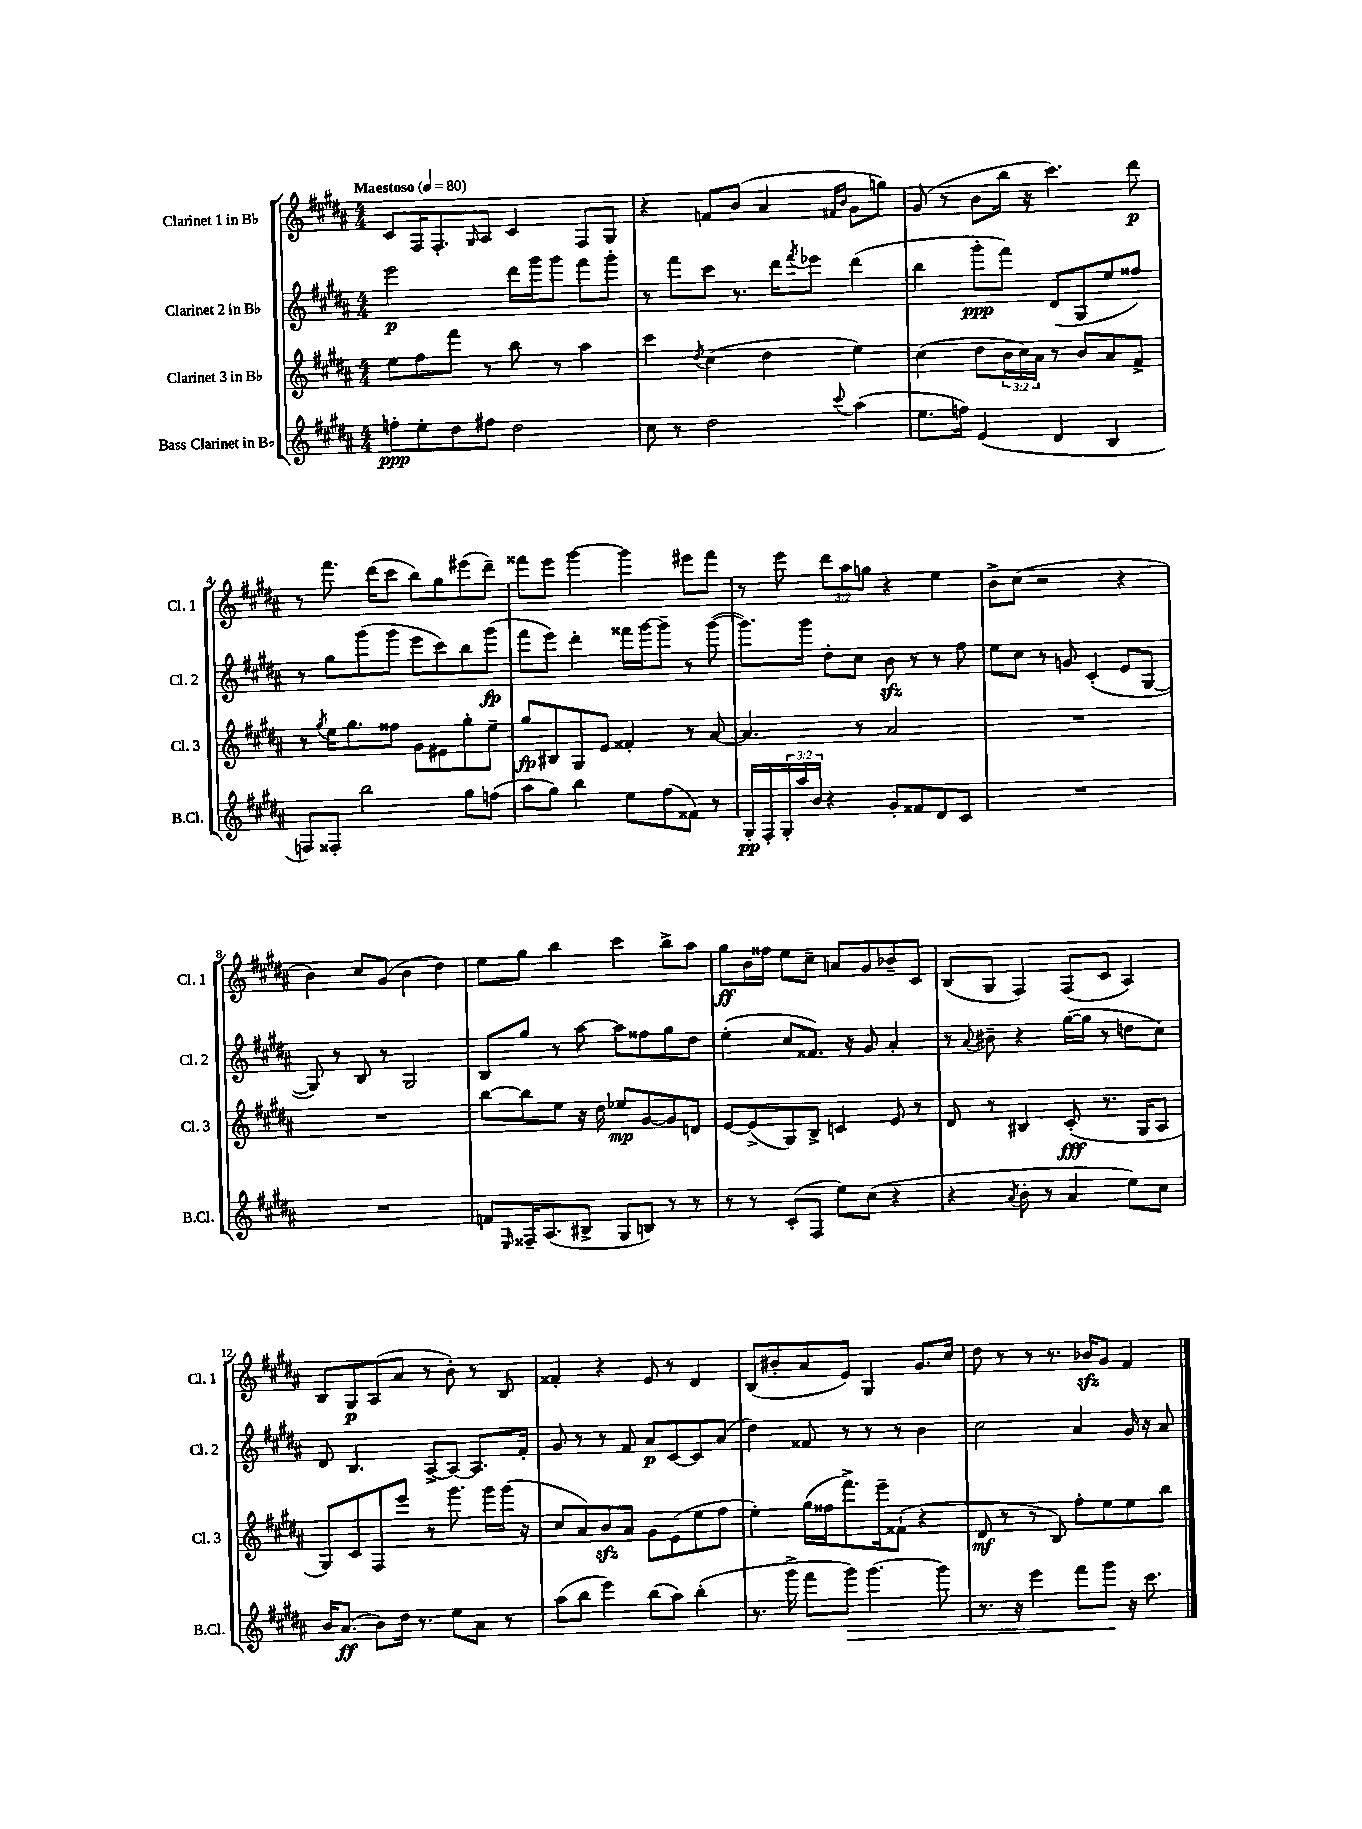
<<
\new StaffGroup <<
\new Staff = "s0" \with { instrumentName = "Clarinet 1 in Bb" shortInstrumentName = "Cl. 1" } {
    \clef treble \key b \major \numericTimeSignature \time 4/4 \override Staff.TupletNumber.text = #tuplet-number::calc-fraction-text \tempo "Maestoso" 4 = 80
    cis'8 fis16 fis8.-. \grace { gis16 } ais8 cis'4 fis8 gis8 |
    r4 f'8 b'8( ais'4 \grace { fis'16 b'16 } gis'8 g''8) |
    gis'8( r8 b'8 b''16 r16 cis'''4.) dis'''8\p |
    r8 fis'''8. dis'''16( cis'''8 b''8) gis''8 eis'''8( dis'''8--) |
    fisis'''8 e'''8 gis'''4~ gis'''4 eis'''8 fisis'''8 |
    r8 e'''8 \tuplet 3/2 { dis'''8 ais''8 g''8 } r4 e''4 |
    b'8-> cis''8( r2 r4 |
    b'4) cis''8 gis'8( b'4 dis''4) |
    e''8 gis''8 b''4 cis'''4 b''8-> ais''8 |
    gis''8\ff b'16 fisis''16 e''8 cis''8-- a'8 gis'8 bes'8-- cis'8 |
    b8( gis8 fis4) fis8( cis'8 ais4) |
    b8 gis8\p ais8( ais'8 r8 b'8-.) r8 b8 |
    fisis'4-. r4 e'8 r8 dis'4 |
    b8( bis'8-. ais'8 e'8) gis4 gis'8. cis''16 |
    dis''8 r8 r8 r8. bes'16\sfz gis'8 fis'4 \bar "|." |
}
\new Staff = "s1" \with { instrumentName = "Clarinet 2 in Bb" shortInstrumentName = "Cl. 2" } {
    \clef treble \key b \major \numericTimeSignature \time 4/4
    e'''2\p dis'''16 gis'''16 gis'''8 fis'''8 gis'''8-. |
    r8 fis'''8 cis'''8 r8. dis'''16 \acciaccatura { fis'''8 } ees'''8 dis'''4( |
    b''4 gis'''8-.\ppp fis'''8) dis'8( gis8 e''8 fisis''8) |
    r8 gis''8 gis'''8( gis'''8 e'''8 cis'''8) b''8 gis'''8\fp( |
    fis'''8 e'''8) dis'''4-. fisis'''16 gis'''16~ gis'''8-- r8 gis'''8~( |
    gis'''8.) gis'''16 dis''8-. cis''8 b'8\sfz r8 r8 fis''8 |
    e''8 cis''8 r8 g'8 cis'4-.( e'8 gis8~ |
    gis8) r8 b8 r8 gis2 |
    b8 gis''8 r8 ais''8~ ais''8 fisis''8 gis''8 dis''8 |
    e''4-.( cis''8 fisis'8.) r16 gis'8 ais'4-. |
    r8 \appoggiatura { ais'8 } bis'8-- r4 gis''16~( gis''16 r8 d''8 cis''8) |
    dis'8 b4. ais8~-> ais8~ ais8. fis'16-. |
    gis'8 r8 r8 fis'8 ais'8\p cis'8~ cis'8 ais'8( |
    dis''4) fisis'8 r8 r8 r8 b'4 |
    cis''2 ais'4 gis'16 r16 ais'8 \bar "|." |
}
\new Staff = "s2" \with { instrumentName = "Clarinet 3 in Bb" shortInstrumentName = "Cl. 3" } {
    \clef treble \key b \major \numericTimeSignature \time 4/4 \override Staff.TupletNumber.text = #tuplet-number::calc-fraction-text
    e''8 fis''8 fis'''8 r8 b''8 r8 ais''4 |
    cis'''4 \acciaccatura { dis''8 } cis''4( dis''4 e''4) |
    cis''4( dis''8 \tuplet 3/2 { b'16 cis''16) ais'16 } r8 b'8 ais'8 fis'8-> |
    r8 \acciaccatura { gis''8 } e''16 gis''8. fisis''8 gis'8 eis'8 gis''8-. e''8-- |
    gis''8\fp bis8 gis8 e'8 fisis'4-. r8 ais'8~ |
    ais'4. r8 ais'2 |
    R1 |
    R1 |
    b''8~ b''8 e''8 r16 dis''16 ees''8\mp gis'8~ gis'8 d'8 |
    e'8~ e'8->( gis8) b8-> c'4 e'8 r8 |
    dis'8 r8 bis4 cis'8-.\fff( r8. gis16 ais8 |
    gis8) cis'8 fis8 e'''8 r8 gis'''8. gis'''16 gis'''16( r16 |
    cis''8 ais'8) b'8\sfz ais'8 gis'8 e'8( e''8 fis''8 |
    e''4-.) gis''16( fisis''16 fis'''8.->) e'''16-- fisis'8-!( r4 |
    dis'8\mf r8 r8 b8) fis''8-. e''8 e''8 b''8 \bar "|." |
}
\new Staff = "s3" \with { instrumentName = "Bass Clarinet in Bb" shortInstrumentName = "B.Cl." } {
    \clef treble \key b \major \numericTimeSignature \time 4/4 \override Staff.TupletNumber.text = #tuplet-number::calc-fraction-text
    f''8-.\ppp e''8-. dis''8 fis''8 dis''2 |
    cis''8 r8 dis''2 \appoggiatura { cis'''8 } ais''4( |
    e''8. f''16) e'4( dis'4 b4 |
    f8) fisis8-. b''2 gis''8 f''8( |
    ais''8 gis''8) b''4 e''8 fis''8( fisis'8) r8 |
    gis16-.\pp fis16-. \tuplet 3/2 { gis16-. ais''16 b'16 } r4 gis'8-. fisis'8 dis'8 cis'8 |
    R1 |
    R1 |
    f'8 \grace { e16 } fisis16-- ais8.( bis8-> gis8 b8) r8 r8 |
    r8 r8 cis'8-.( fis8 e''8) cis''8( r4 |
    r4 \acciaccatura { ais'8 } b'8-. r8 ais'4 e''8) cis''8 |
    b'16 ais'8.\ff( b'8) dis''16 r8. e''8 ais'8 r8 |
    ais''8( b''8 e'''4) b''8( ais''8) b''4-.( |
    r8. gis'''16-> fis'''8 gis'''8\>) gis'''4.~ gis'''8 |
    r8. r16 e'''4 fis'''8 gis'''8\! r16 cis'''8. \bar "|." |
}
>>
>>
